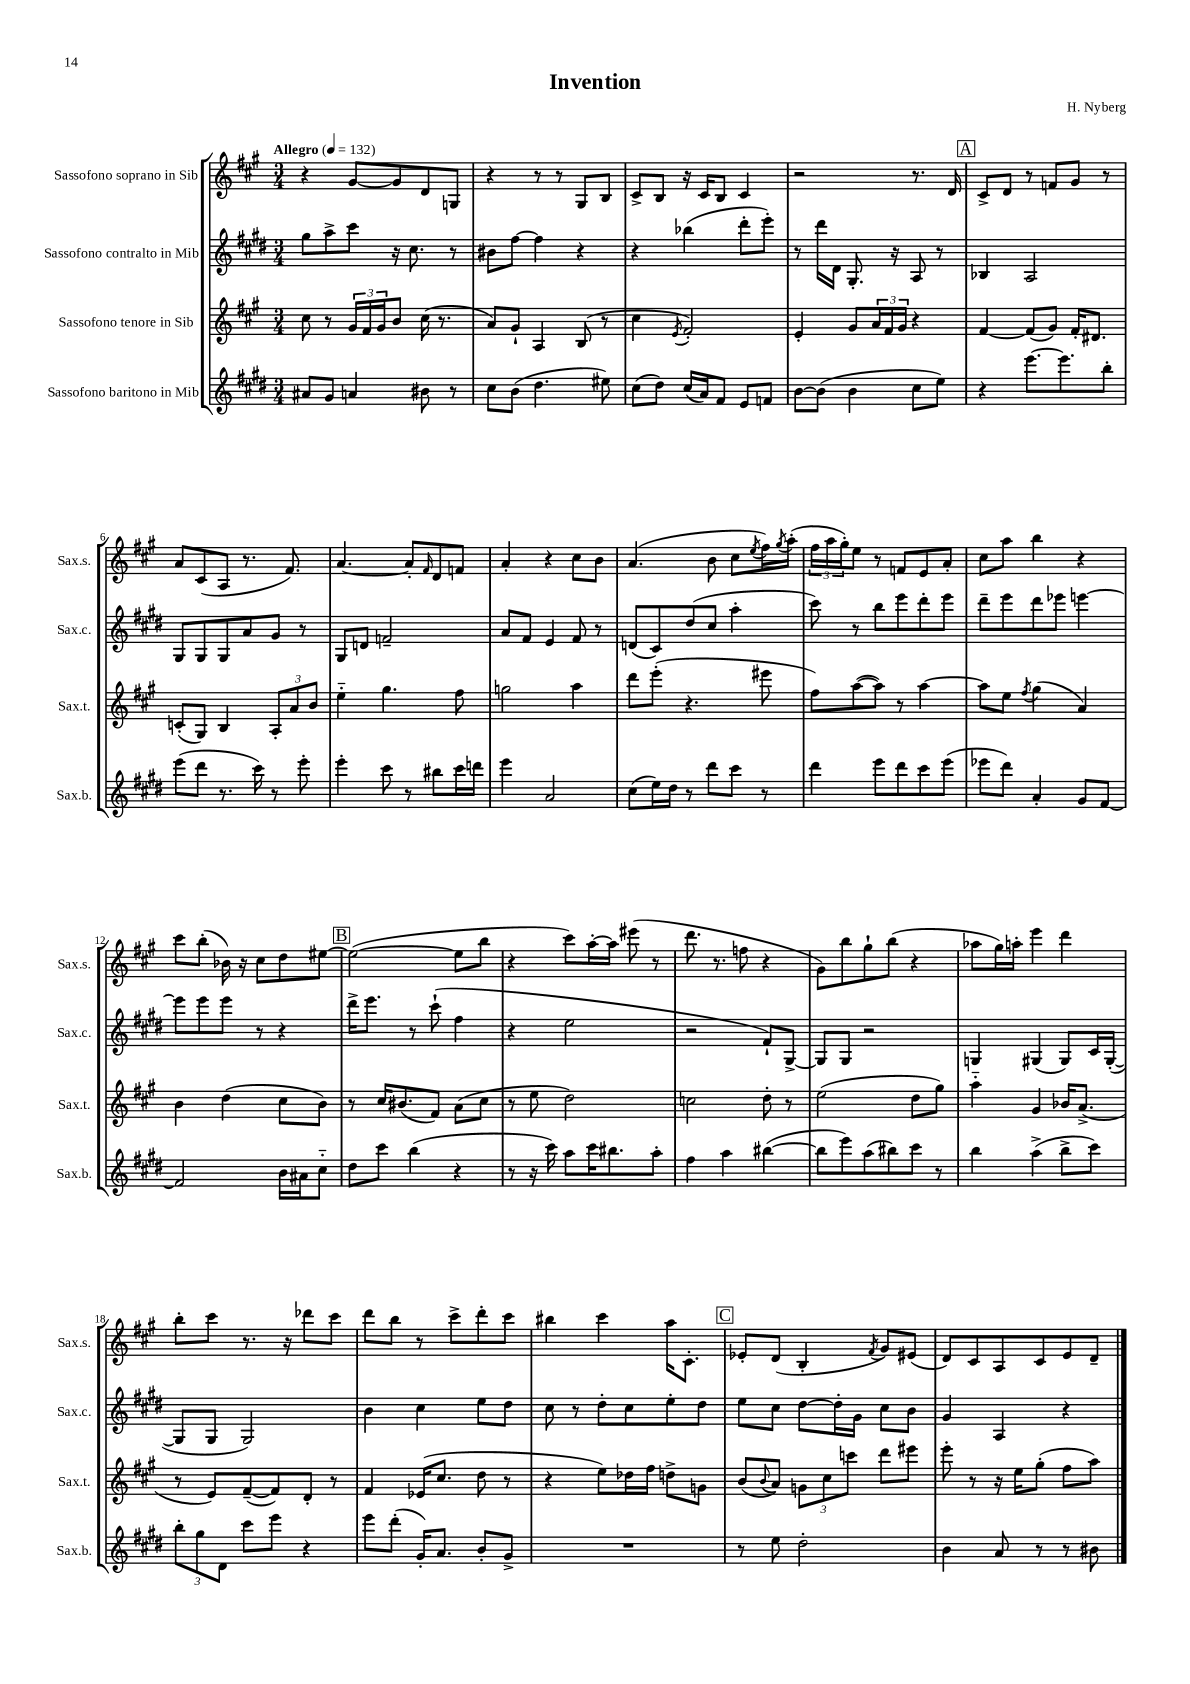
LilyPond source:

\header { title = "Invention" composer = "H. Nyberg" }
<<
\new StaffGroup <<
\new Staff = "s0" \with { instrumentName = "Sassofono soprano in Sib" shortInstrumentName = "Sax.s." } {
    \clef treble \key a \major \numericTimeSignature \time 3/4 \tempo "Allegro" 4 = 132
    r4 gis'8~ gis'8 d'8 g8 |
    r4 r8 r8 gis8 b8 |
    cis'8-> b8 r16 cis'16 b8 cis'4 |
    r2 r8. d'16 |
    \mark \markup { \box "A" } cis'8-> d'8 r8 f'8 gis'8 r8 |
    a'8 cis'8( a8 r8. fis'8.) |
    a'4.~ a'8-. \grace { fis'16 } d'8 f'8 |
    a'4-. r4 cis''8 b'8 |
    a'4.( b'8 cis''8 \acciaccatura { e''8 } fis''16) \acciaccatura { gis''8 } a''16-.( |
    \tuplet 3/2 { fis''16 a''16 gis''16-.) } e''8 r8 f'8 e'8 a'8-. |
    cis''8 a''8 b''4 r4 |
    cis'''8 b''8-.( bes'16) r16 cis''8 d''8 eis''8~ |
    \mark \markup { \box "B" } eis''2~( eis''8 b''8 |
    r4 cis'''8) a''16~-. a''16 eis'''8( r8 |
    d'''8. r8. f''8 r4 |
    gis'8) b''8 gis''8-! b''8( r4 |
    aes''8 gis''16) a''16-. e'''4 d'''4 |
    b''8-. cis'''8 r8. r16 des'''8 cis'''8 |
    d'''8 b''8 r8 cis'''8-> d'''8-. cis'''8 |
    bis''4 cis'''4 a''16 cis'8.-. |
    \mark \markup { \box "C" } ees'8-. d'8( b4-. \acciaccatura { fis'8 } gis'8) eis'8( |
    d'8) cis'8 a8 cis'8 e'8 d'8-- \bar "|." |
}
\new Staff = "s1" \with { instrumentName = "Sassofono contralto in Mib" shortInstrumentName = "Sax.c." } {
    \clef treble \key e \major \numericTimeSignature \time 3/4
    gis''8 a''8-> cis'''8 r16 cis''8. r8 |
    bis'8 fis''8~ fis''4 r4 |
    r4 bes''4( dis'''8-. e'''8-.) |
    r8 dis'''16 dis'16 gis8.-. r16 a8 r8 |
    \mark \markup { \box "A" } bes4 a2 |
    gis8 gis8 gis8 a'8 gis'8 r8 |
    gis8 d'8 f'2-- |
    a'8 fis'8 e'4 fis'8 r8 |
    d'8( cis'8) dis''8( cis''8 a''4-. |
    cis'''8) r8 b''8 e'''8 dis'''8-. e'''8 |
    dis'''8-- e'''8 dis'''8 ees'''8 e'''4~ |
    e'''8 e'''8 e'''8 r8 r4 |
    \mark \markup { \box "B" } dis'''16-> e'''8. r8 cis'''8-!( fis''4 |
    r4 e''2 |
    r2 fis'8-!) gis8~-> |
    gis8 gis8 r2 |
    g4 gis4( gis8) cis'16 gis16~-.( |
    gis8 gis8 gis2) |
    b'4 cis''4 e''8 dis''8 |
    cis''8 r8 dis''8-. cis''8 e''8-. dis''8 |
    \mark \markup { \box "C" } e''8 cis''8 dis''8~ dis''16-. gis'16 cis''8 b'8 |
    gis'4 a4 r4 \bar "|." |
}
\new Staff = "s2" \with { instrumentName = "Sassofono tenore in Sib" shortInstrumentName = "Sax.t." } {
    \clef treble \key a \major \numericTimeSignature \time 3/4
    cis''8 r8 \tuplet 3/2 { gis'16 fis'16 gis'16 } b'8 cis''16( r8. |
    a'8) gis'8-! a4 b8( r8 |
    cis''4 \acciaccatura { e'8 } fis'2-.) |
    e'4-. gis'8 \tuplet 3/2 { a'16 fis'16 gis'16 } r4 |
    \mark \markup { \box "A" } fis'4~ fis'8( gis'8) fis'16-. dis'8. |
    c'8-.( gis8) b4 \tuplet 3/2 { a8-. a'8 b'8 } |
    e''4-_ gis''4. fis''8 |
    g''2 a''4 |
    d'''8 e'''8-.( r4. eis'''8 |
    fis''8) a''8~( a''8) r8 a''4~ |
    a''8 e''8 \acciaccatura { fis''8 } gis''4( a'4) |
    b'4 d''4( cis''8 b'8) |
    \mark \markup { \box "B" } r8 cis''16 bis'8.( fis'8) a'8( cis''8 |
    r8 e''8 d''2) |
    c''2 d''8-. r8 |
    e''2( d''8 gis''8) |
    a''4-_ gis'4 bes'16 a'8.->( |
    r8 e'8) fis'8~--( fis'8) d'8-. r8 |
    fis'4 ees'16( cis''8. d''8 r8 |
    r4 e''8) des''16 fis''16 d''8-> g'8 |
    \mark \markup { \box "C" } b'8( \appoggiatura { b'8 } a'8) \tuplet 3/2 { g'8 cis''8 c'''8 } d'''8 eis'''8 |
    e'''8-. r8 r16 e''16 gis''8-.( fis''8 a''8) \bar "|." |
}
\new Staff = "s3" \with { instrumentName = "Sassofono baritono in Mib" shortInstrumentName = "Sax.b." } {
    \clef treble \key e \major \numericTimeSignature \time 3/4
    ais'8 gis'8 a'4 bis'8 r8 |
    cis''8 b'8( dis''4. eis''8) |
    cis''8( dis''8) cis''16( a'16) fis'8 e'8 f'8 |
    b'8~ b'8( b'4 cis''8 e''8) |
    \mark \markup { \box "A" } r4 e'''8.~ e'''8. b''8-. |
    e'''8( dis'''8 r8. cis'''16) r8 e'''8-. |
    e'''4-. cis'''8 r8 bis''8 cis'''16 d'''16 |
    e'''4 a'2 |
    cis''8( e''16) dis''16 r8 dis'''8 cis'''8 r8 |
    dis'''4 e'''8 dis'''8 cis'''8 e'''8( |
    ees'''8 dis'''8) a'4-. gis'8 fis'8~ |
    fis'2 b'16 ais'16 cis''8-_ |
    \mark \markup { \box "B" } dis''8 cis'''8 b''4( r4 |
    r8 r16 cis'''16) a''8 cis'''16 bis''8. a''8-. |
    fis''4 a''4 bis''4~( |
    bis''8 e'''8) a''8( bis''8) cis'''8 r8 |
    b''4 a''4->( b''8-> cis'''8) |
    \tuplet 3/2 { b''8-. gis''8 dis'8 } cis'''8 e'''8 r4 |
    e'''8 dis'''8-.( gis'16-.) a'8. b'8-. gis'8-> |
    R2. |
    \mark \markup { \box "C" } r8 e''8 dis''2-. |
    b'4 a'8 r8 r8 bis'8 \bar "|." |
}
>>
>>
